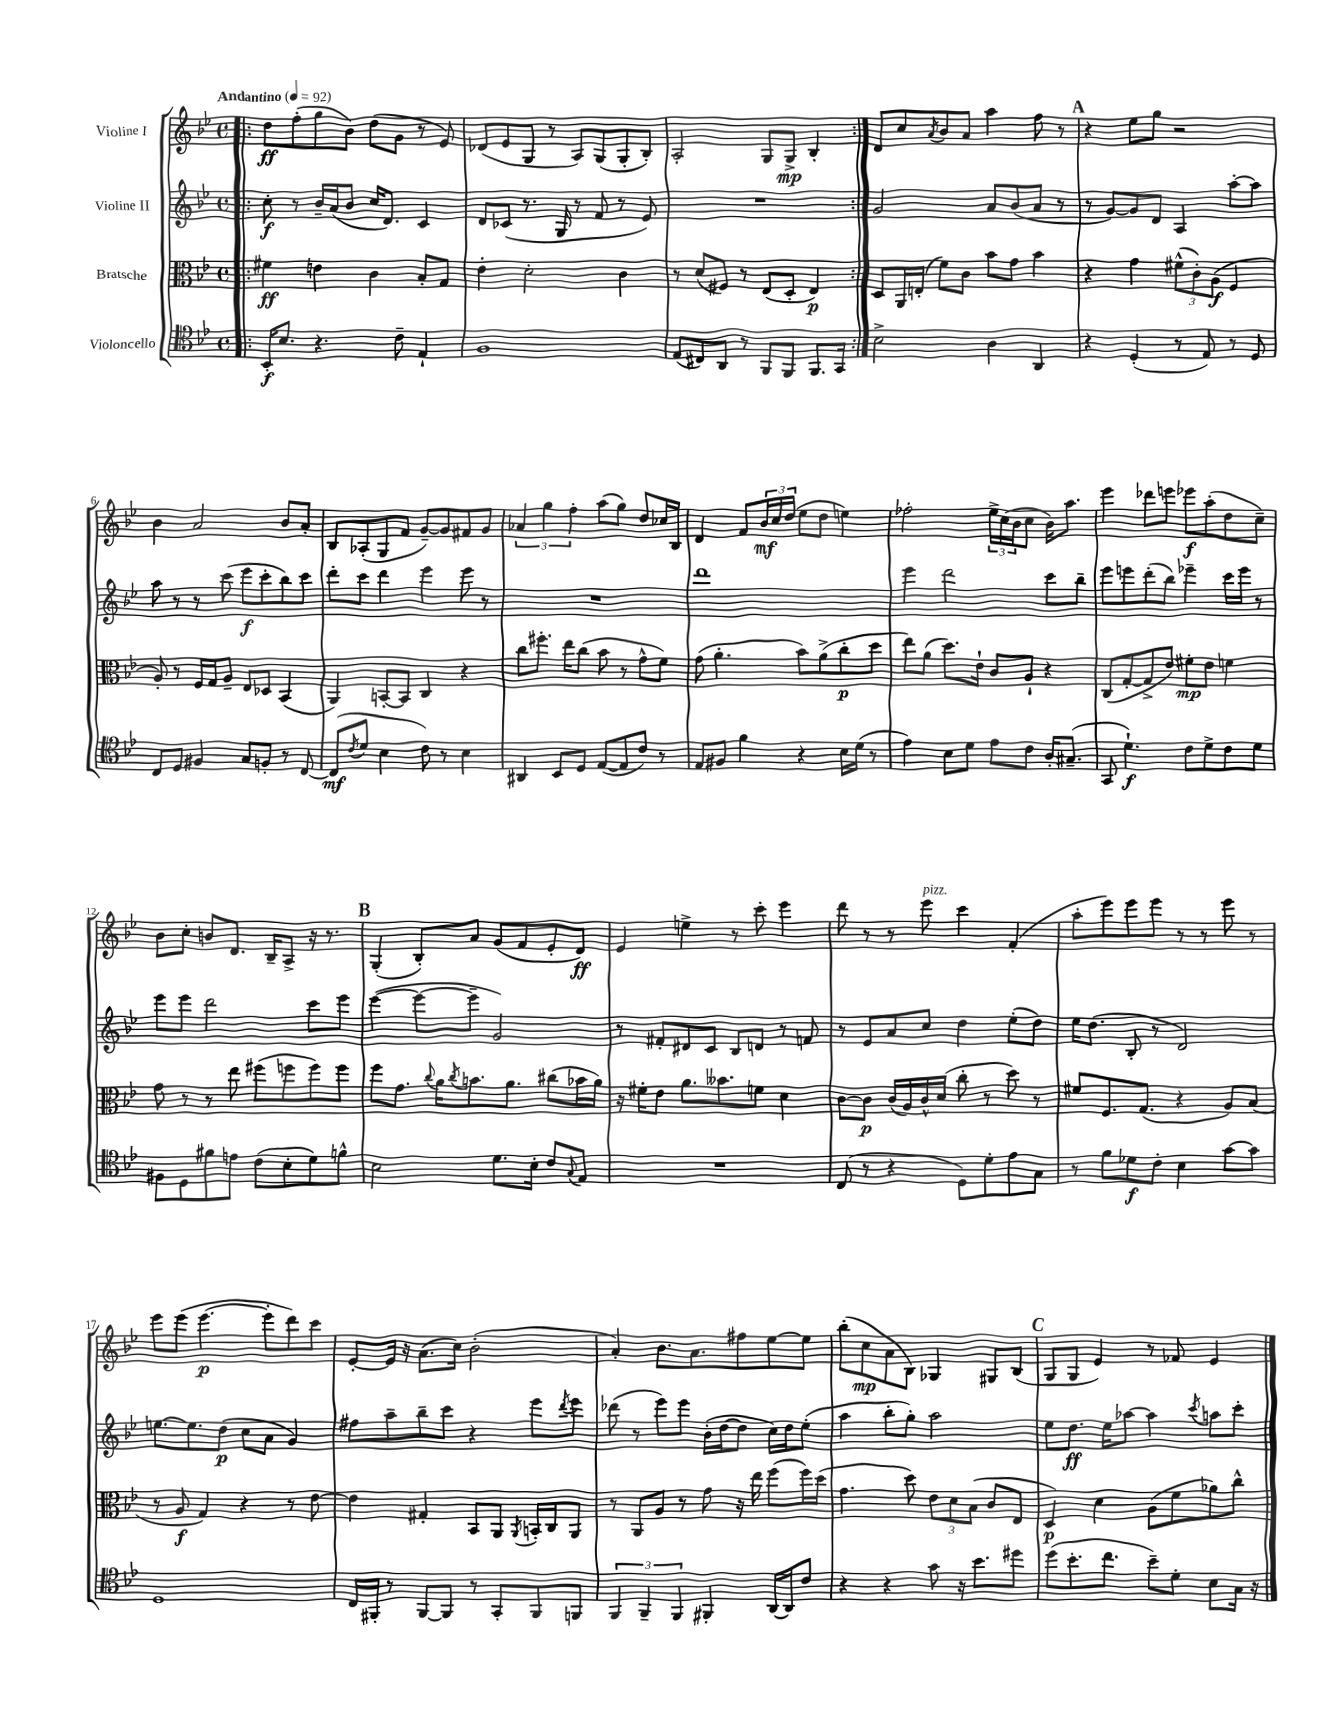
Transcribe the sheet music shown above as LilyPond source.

<<
\new StaffGroup <<
\new Staff = "s0" \with { instrumentName = "Violine I" } {
    \clef treble \key bes \major \defaultTimeSignature \time 4/4 \tempo "Andantino" 4 = 92
    \repeat volta 2 { \bar ".|:" d''8\ff f''8-.( g''8 bes'8) d''8( g'8 r8 ees'8) |
    des'8( ees'8 g8 r8 a8) g8( g8-. bes8-.) |
    a2-. g8 g8->\mp bes4-. | }
    d'8 c''8 \acciaccatura { a'8 } bes'8 a'8 a''4 f''8 r8 |
    \mark \markup { \bold "A" } r4 ees''8 g''8 r2 |
    bes'4 a'2 bes'8 a'8-. |
    bes8 aes8-.( g8 f'8 g'8~--) g'8 fis'8 g'8 |
    \tuplet 3/2 { aes'4 g''4 f''4-. } a''8( g''8) d''8 ces''16 bes16 |
    d'4 f'8 \tuplet 3/2 { bes'16\mf c''16 d''16( } ees''8 d''8 e''4) |
    fes''2-. \tuplet 3/2 { ees''16-> c''16( bes'16 } c''8 bes'16) a''8. |
    ees'''4 des'''8 e'''8 ees'''8\f a''8-.( d''8 c''8--) |
    bes'8 c''8-. b'8 d'8. bes16-- a8-> r16 r8. |
    \mark \markup { \bold "B" } g4-.( bes8-.) a'8 g'8( f'8 ees'8-. d'8\ff) |
    ees'4 e''4-> r8 c'''8-. ees'''4 |
    d'''8 r8 r8 ees'''8^\markup { \italic "pizz." } c'''4 f'4-.( |
    a''8-. ees'''8) ees'''8 ees'''8 r8 r8 ees'''8 r8 |
    ees'''8 ees'''8( ees'''4.~\p ees'''8-. d'''8) c'''8 |
    ees'8~-. ees'16 r16 a'8.( c''16) bes'2-.( |
    a'4-.) bes'8. a'8. fis''8 ees''8~ ees''8 |
    bes''8-.( c''8\mp a'8 bes8) ges4 gis8 bes8( |
    \mark \markup { \bold "C" } g8 g8 ees'4) r8 fes'8 ees'4 \bar "|." |
}
\new Staff = "s1" \with { instrumentName = "Violine II" } {
    \clef treble \key bes \major \defaultTimeSignature \time 4/4
    \repeat volta 2 { \bar ".|:" c''8-.\f r8 bes'16-- a'16( bes'8 c''16 d'8.) c'4 |
    d'8 ces'8( r8. g16 r8 f'8 r8 ees'8) |
    R1 | }
    g'2 a'8 bes'8( a'8 r8 |
    \mark \markup { \bold "A" } r8 g'8~) g'8 d'8 a4 a''8~-. a''8 |
    a''8 r8 r8 c'''8( ees'''8\f c'''8-. bes''8) c'''8 |
    d'''8-. c'''8 d'''4 ees'''4 ees'''8 r8 |
    R1 |
    d'''1 |
    ees'''4 d'''2 c'''8 bes''8-- |
    ees'''8 e'''8 d'''8-.( bes''8) ees'''4-- c'''16 ees'''16 r8 |
    ees'''8 ees'''8 d'''2 c'''8 ees'''8 |
    \mark \markup { \bold "B" } ees'''4~( ees'''8~ ees'''8-- g'2) |
    r8 fis'8-. dis'8 c'8 bes8 d'8 r8 f'8 |
    r8 ees'8 a'8 c''8 d''4 ees''8-.( d''8) |
    ees''16 d''8.( bes8-. r8 d'2) |
    e''8.~ e''8. d''8\p( c''8 a'8 g'4) |
    fis''8 a''8-- bes''8-- c'''8 r4 ees'''8 \acciaccatura { d'''8 } ees'''8 |
    des'''8( r8 ees'''8) ees'''8 bes'16-.( d''16~ d''8 c''16) d''16 ees''8-.( |
    a''4 bes''8-. g''8-.) a''2 |
    \mark \markup { \bold "C" } ees''8 d''8.\ff ees''16 aes''8~ aes''4 \acciaccatura { c'''8 } a''8 c'''8-. \bar "|." |
}
\new Staff = "s2" \with { instrumentName = "Bratsche" } {
    \clef alto \key bes \major \defaultTimeSignature \time 4/4
    \repeat volta 2 { \bar ".|:" fis'4\ff e'4 c'4 bes8-. g8 |
    ees'4-. d'2-. c'4 |
    r8 d'8( fis8) r8 ees8( d8-. ees4\p) | }
    d8 a,16 e16-.( f'8) c'8 bes'8 g'8 bes'4 |
    \mark \markup { \bold "A" } r4 g'4 \tuplet 3/2 { fis'8-^( c'8-.) a8\f( } f4 |
    a8-.) r8 f16 g16 a8-- ees8 des8 bes,4( |
    a,4) b,8~-. b,8 c4 r4 |
    c''8 fis''8.-. ees''16 c''8( bes'8 r8 g'8-^ f'8) |
    g'8( a'4.-. bes'8) a'8->( c''8-.\p d''8 |
    ees''8) a'8( d''8.) ees'16-! c'8 a8-! r4 |
    c8( g8~-. g8-> ees'8) fis'8-.\mp ees'8 f'4 |
    g'8 r8 r8 ees''8 fis''8( f''8 f''8) f''8 |
    \mark \markup { \bold "B" } f''8 g'8. \appoggiatura { c''8 } a'16 \acciaccatura { c''8 } b'8. a'8. cis''8( bes'16 a'16) |
    r16 fis'16-. ees'8 a'8. beses'8. f'8 d'4 |
    c'8~ c'8\p c'16( a16) c'16-^ d'16( c''8-. r8 d''8) r8 |
    fis'8 f8. g8.( r4 a8) bes8( |
    r8 a8\f g4) r4 r8 ees'8~ |
    ees'4 gis4-. bes,8 a,8 \acciaccatura { a,8 } b,16-. c16 a,8 |
    r8 a,8 a8 r8 g'8 r16 ees''16 f''8( f''16) d''16( |
    g'4. d''8) \tuplet 3/2 { ees'8 d'8 bes8( } c'8 ees8 |
    \mark \markup { \bold "C" } d4\p) d'4 a8( f'8 aes'8) c''8-^ \bar "|." |
}
\new Staff = "s3" \with { instrumentName = "Violoncello" } {
    \clef tenor \key bes \major \defaultTimeSignature \time 4/4
    \repeat volta 2 { \bar ".|:" bes,16-.\f bes8. r4. c'8-- ees4-! |
    f1 |
    ees8( cis8) a,8 r8 f,8 f,8 f,8. g,16 | }
    bes2-> a4 a,4 |
    \mark \markup { \bold "A" } r4 d4-.( r8 ees8) r8 d8 |
    c8 d8 fis4 g8 f8-. r8 c8~ |
    c8\mf( \acciaccatura { c'8 } d'8 bes4 c'8) r8 bes4 |
    ais,4 bes,8 d8 ees8~( ees8 c'8) r8 |
    ees8 fis8 f'4 r4 bes16 d'16( r8 |
    ees'4) bes8 d'8 ees'8 c'8 a16-. gis8.--( |
    g,8 d'4.-!\f) c'8 d'8-> c'8 d'8 |
    fis8 d8 fis'8 e'8 c'8( bes8-. d'8) f'8-^ |
    \mark \markup { \bold "B" } bes2 d'8. bes16-. c'8 \appoggiatura { g8 } ees8 |
    R1 |
    c8( r8 r4 d8) d'8-. ees'8 g8 |
    r8 f'8 des'8\f c'8-. bes4 g'8~ g'8 |
    d1 |
    c16 fis,16-. r8 fis,8~ fis,8 r8 g,8-. fis,8 f,8 |
    \tuplet 3/2 { f,4 f,4-- f,4 } fis,4-. a,16~ a,16 c'8 |
    r4 r4 g'8 r16 bes'8. dis''8 |
    \mark \markup { \bold "C" } d''8( bes'8.-. c''8. bes'8--) d'8-. bes8 g16 r16 \bar "|." |
}
>>
>>
